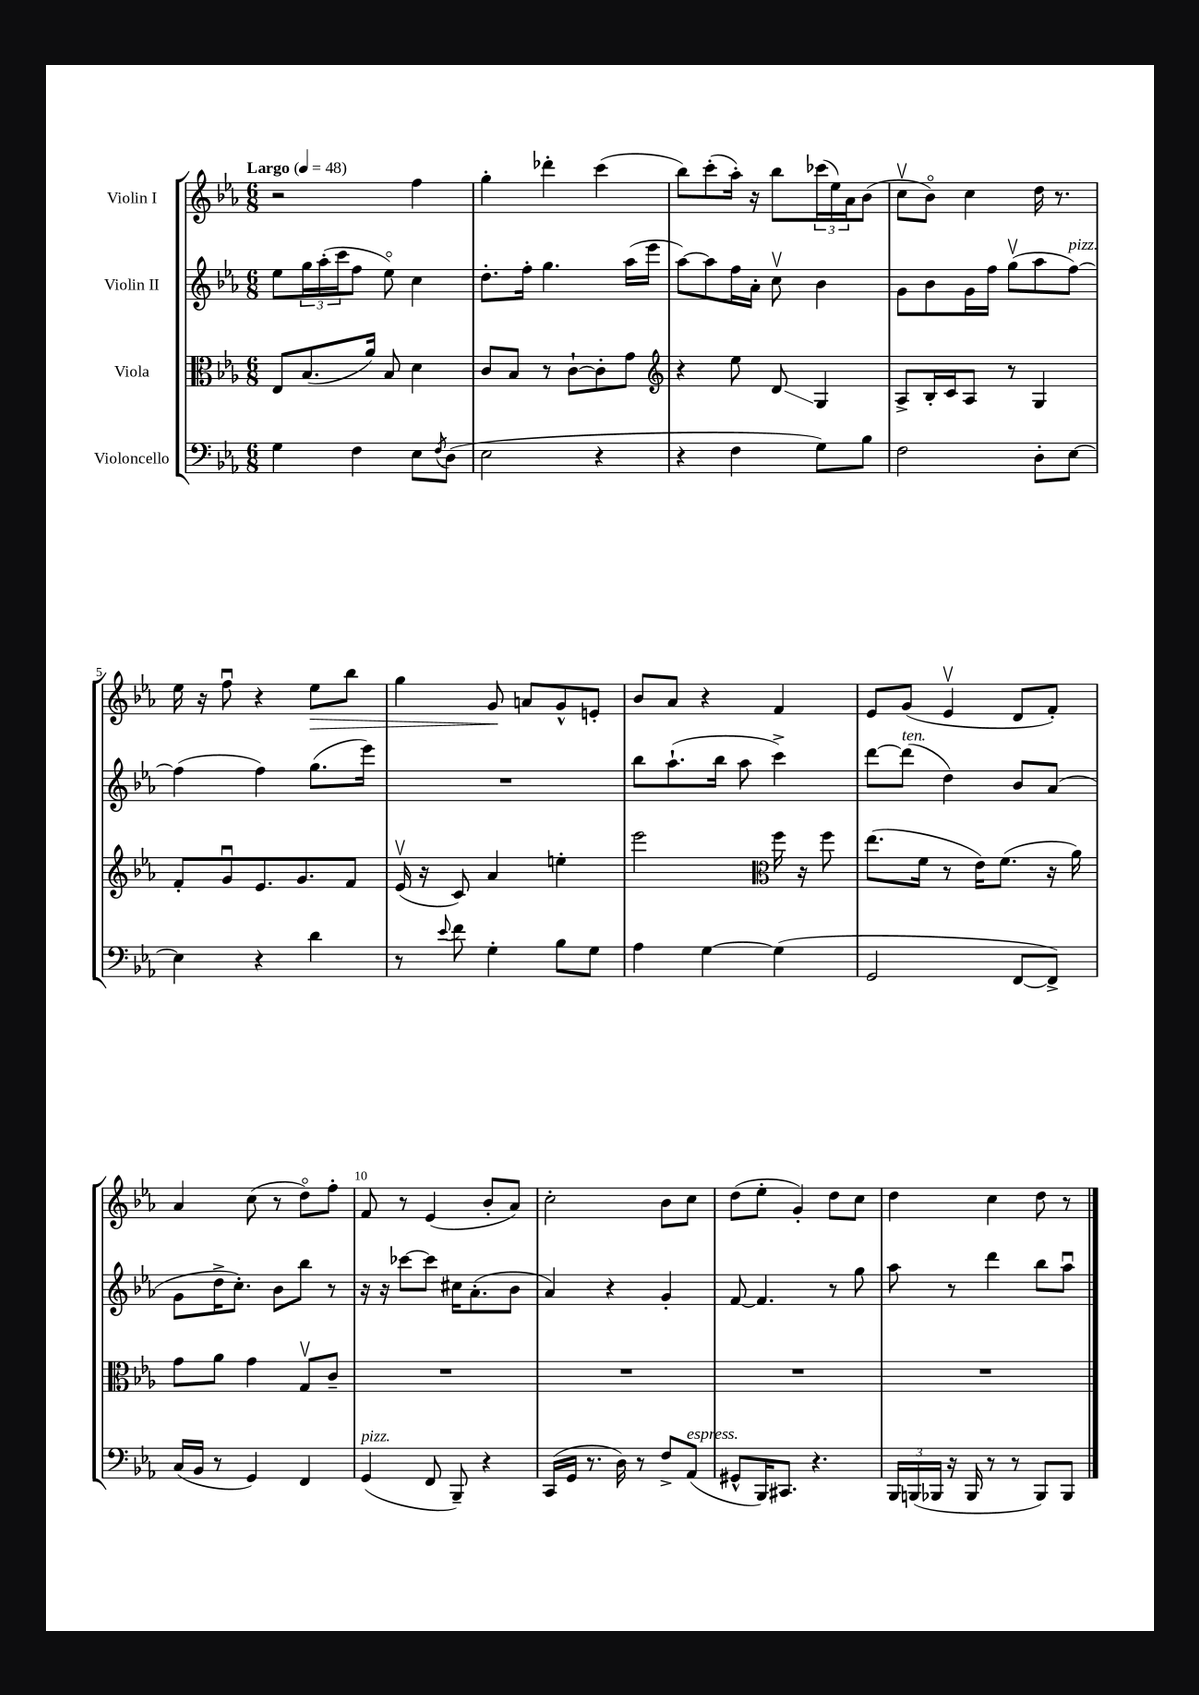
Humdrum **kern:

**kern	**kern	**kern	**kern
*staff4	*staff3	*staff2	*staff1
*clefF4	*clefC3	*clefG2	*clefG2
*k[b-e-a-]	*k[b-e-a-]	*k[b-e-a-]	*k[b-e-a-]
*M6/8	*M6/8	*M6/8	*M6/8
*MM48	*MM48	*MM48	*MM48
4G	8E-	8ee-	2r
.	(8.B-	24gg	.
.	.	(24aa-'	.
.	.	24ccc	.
4F	.	8ff	.
.	16a-)	.	.
.	8B-	8ee-o)	.
8E-	4d	4cc	4ff
8qF	.	.	.
(8D	.	.	.
=	=	=	=
2E-	8c	8.dd'	4gg'
.	8B-	.	.
.	.	16ff'	.
.	8r	4.gg	4ddd-'
.	[8c`	.	.
4r	8c']	.	(4ccc
.	8g	(16aa-	.
.	.	16eee-	.
=	=	=	=
*	*clefG2	*	*
4r	4r	[8aa-)	8bb-)
.	.	8aa-]	(8ccc'
4F	8ee-	16ff	16aa-')
.	.	16a-'	16r
.	8d	8ccv	8bb-
8G)	4G	4b-	(24ccc-
.	.	.	24ee-)
.	.	.	24a-
8B-	.	.	(8b-
=	=	=	=
2F	8A-^	8g	8ccv
.	16B-'	8b-	8b-o)
.	16c	.	.
.	8A-	16g	4cc
.	.	16ff	.
.	8r	(8ggv	.
8D'	4G	8aa-	16dd
.	.	.	8.r
[8E-	.	[8ff)	.
=	=	=	=
4E-]	8f'	(4ff]	16ee-
.	.	.	16r
.	8gu	.	8ffu
4r	8.e-	4ff)	4r
.	8.g	.	.
4d	.	(8.gg	8ee-
.	8f	.	8bb-
.	.	16eee-)	.
=	=	=	=
8r	(16e-v	2.r	4gg
.	16r	.	.
8qqe-	.	.	.
8f	8c)	.	.
4G'	4a-	.	8g
.	.	.	8a
8B-	4ee'	.	8g^^
8G	.	.	8e'
=	=	=	=
4A-	2eee-	8bb-	8b-
.	.	(8.aa-`	8a-
[4G	.	.	4r
.	.	16bb-	.
.	.	8aa-	.
*	*clefC3	*	*
(4G]	16ff	4ccc^)	4f
.	16r	.	.
.	8ff	.	.
=	=	=	=
2GG	(8.ee-	[8ddd	8e-
.	.	(8ddd]	(8g
.	16f	.	.
.	8r	4dd)	4e-v
.	16e-)	.	.
.	(8.f	.	.
[8FF	.	8b-	8d
8FF^])	16r	(8a-	8f')
.	16a-)	.	.
=	=	=	=
(16C	8g	8g	4a-
16BB-	.	.	.
8r	8a-	16dd^	.
.	.	8.cc')	.
4GG)	4g	.	(8cc
.	.	8b-	8r
4FF	8Gv	8bb-	8ddo)
.	8c~	8r	8ff'
=	=	=	=
(4GG	2.r	16r	8f
.	.	16r	.
.	.	[8ccc-	8r
8FF	.	8ccc-]	(4e-
8BBB-~)	.	16cc#	.
.	.	(8.a-'	.
4r	.	.	8b-'
.	.	8b-	8a-)
=	=	=	=
(16CC	2.r	4a-)	2cc'
16GG	.	.	.
8.r	.	.	.
.	.	4r	.
16D)	.	.	.
8r	.	.	.
8F^	.	4g'	8b-
(8AA-	.	.	8cc
=	=	=	=
8GG#^^	2.r	[8f	(8dd
16BBB-)	.	4.f]	8ee-'
8.CC#	.	.	.
.	.	.	4g')
4.r	.	.	.
.	.	8r	8dd
.	.	8gg	8cc
=	=	=	=
24BBB-	2.r	8aa-	4dd
(24BBB	.	.	.
24BBB-	.	.	.
16r	.	8r	.
16BBB-	.	.	.
8r	.	4ddd	4cc
8r	.	.	.
8BBB-)	.	8bb-	8dd
8BBB-	.	8aa-u	8r
==	==	==	==
*-	*-	*-	*-
